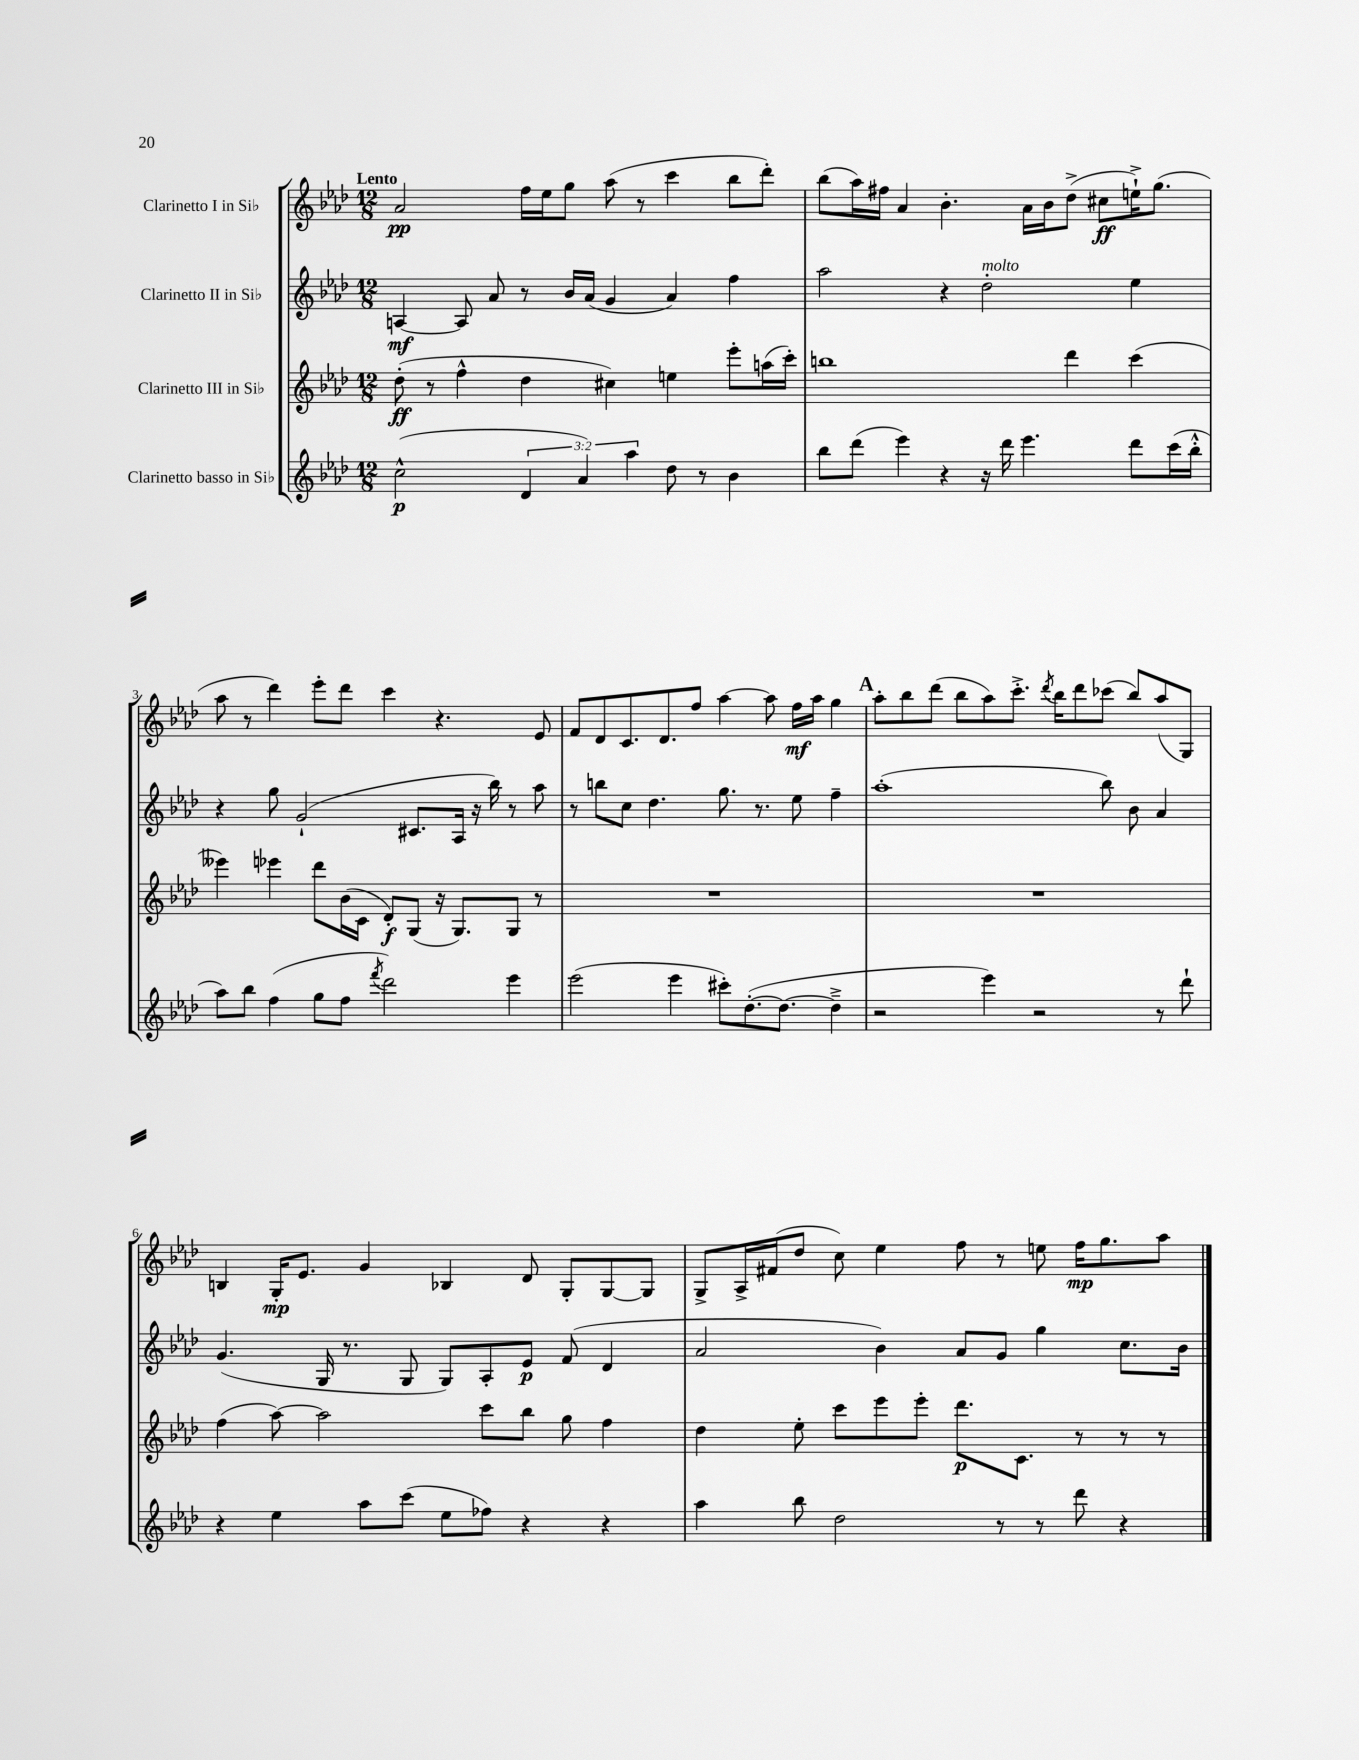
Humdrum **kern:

**kern	**kern	**kern	**kern
*staff4	*staff3	*staff2	*staff1
*clefG2	*clefG2	*clefG2	*clefG2
*k[b-e-a-d-]	*k[b-e-a-d-]	*k[b-e-a-d-]	*k[b-e-a-d-]
*M12/8	*M12/8	*M12/8	*M12/8
(2cc^^	(8dd-'	[4A	2a-
.	8r	.	.
.	4ff^^	8A]	.
.	.	8a-	.
6d-	4dd-	8r	16ff
.	.	.	16ee-
.	.	16b-	8gg
6a-)	.	.	.
.	.	(16a-	.
.	4cc#)	4g	(8aa-
6aa-	.	.	.
.	.	.	8r
8dd-	4ee	4a-)	4ccc
8r	.	.	.
4b-	8eee-'	4ff	8bb-
.	(16aa	.	8ddd-')
.	16ccc')	.	.
=	=	=	=
8bb-	1bb	2aa-	(8bb-
(8ddd-	.	.	16aa-)
.	.	.	16ff#
4eee-)	.	.	4a-
4r	.	4r	4.b-'
16r	.	2dd-'	.
16ddd-	.	.	.
4.eee-	.	.	16a-
.	.	.	16b-
.	4ddd-	.	(8dd-^
.	.	.	8cc#
8ddd-	(4ccc	4ee-	16ee`^)
.	.	.	(8.gg
(16ccc	.	.	.
16bb-'^^	.	.	.
=	=	=	=
8aa-)	4eee--)	4r	8aa-
8bb-	.	.	8r
(4ff	4eee-	8gg	4ddd-)
.	.	(2g`	.
8gg	8ddd-	.	8eee-'
8ff	(16b-	.	8ddd-
.	16c	.	.
8qfff	.	.	.
2ddd-)	8d-')	.	4ccc
.	(8G	8.c#	.
.	16r	.	4.r
.	8.G)	16A-	.
.	.	16r	.
.	.	16bb-)	.
4eee-	8G	8r	.
.	8r	8aa-	8e-
=	=	=	=
(2eee-	1.r	8r	8f
.	.	8bb	8d-
.	.	8cc	8.c
.	.	4.dd-	.
.	.	.	8.d-
4eee-	.	.	.
.	.	.	8ff
8ccc#')	.	8.gg	[4aa-
([8.dd-'	.	.	.
.	.	8.r	.
.	.	.	8aa-]
8.dd-_	.	.	.
.	.	8ee-	16ff
.	.	.	16aa-
4dd-~^]	.	4ff~	4gg
=	=	=	=
2r	1.r	(1aa-'	8aa-'
.	.	.	8bb-
.	.	.	(8ddd-
.	.	.	8bb-
4eee-)	.	.	8aa-)
.	.	.	8.ccc'^
2r	.	.	.
.	.	.	8qddd-
.	.	.	16bb-
.	.	.	8ddd-
.	.	8bb-)	(8ccc-
.	.	8b-	8bb-)
8r	.	4a-	(8aa-
8ddd-`	.	.	8G)
=	=	=	=
4r	(4ff	(4.g	4B
4ee-	[8aa-)	.	16G'
.	.	.	8.e-
.	2aa-]	16G	.
.	.	8.r	.
8aa-	.	.	4g
(8ccc	.	8G	.
8ee-	.	8G)	4B-
8ff-)	8ccc	8A-'	.
4r	8bb-	8e-	8d-
.	8gg	(8f	8G'
4r	4ff	4d-	[8G
.	.	.	8G]
=	=	=	=
4aa-	4dd-	2a-	8G^
.	.	.	16A-^
.	.	.	(16f#
8bb-	8ee-'	.	8dd-
2dd-	8ccc	.	8cc)
.	8eee-	4b-)	4ee-
.	8eee-'	.	.
.	8.ddd-	8a-	8ff
8r	.	8g	8r
.	8.c	.	.
8r	.	4gg	8ee
8ddd-	8r	.	16ff
.	.	.	8.gg
4r	8r	8.cc	.
.	8r	.	8aa-
.	.	16b-	.
==	==	==	==
*-	*-	*-	*-
